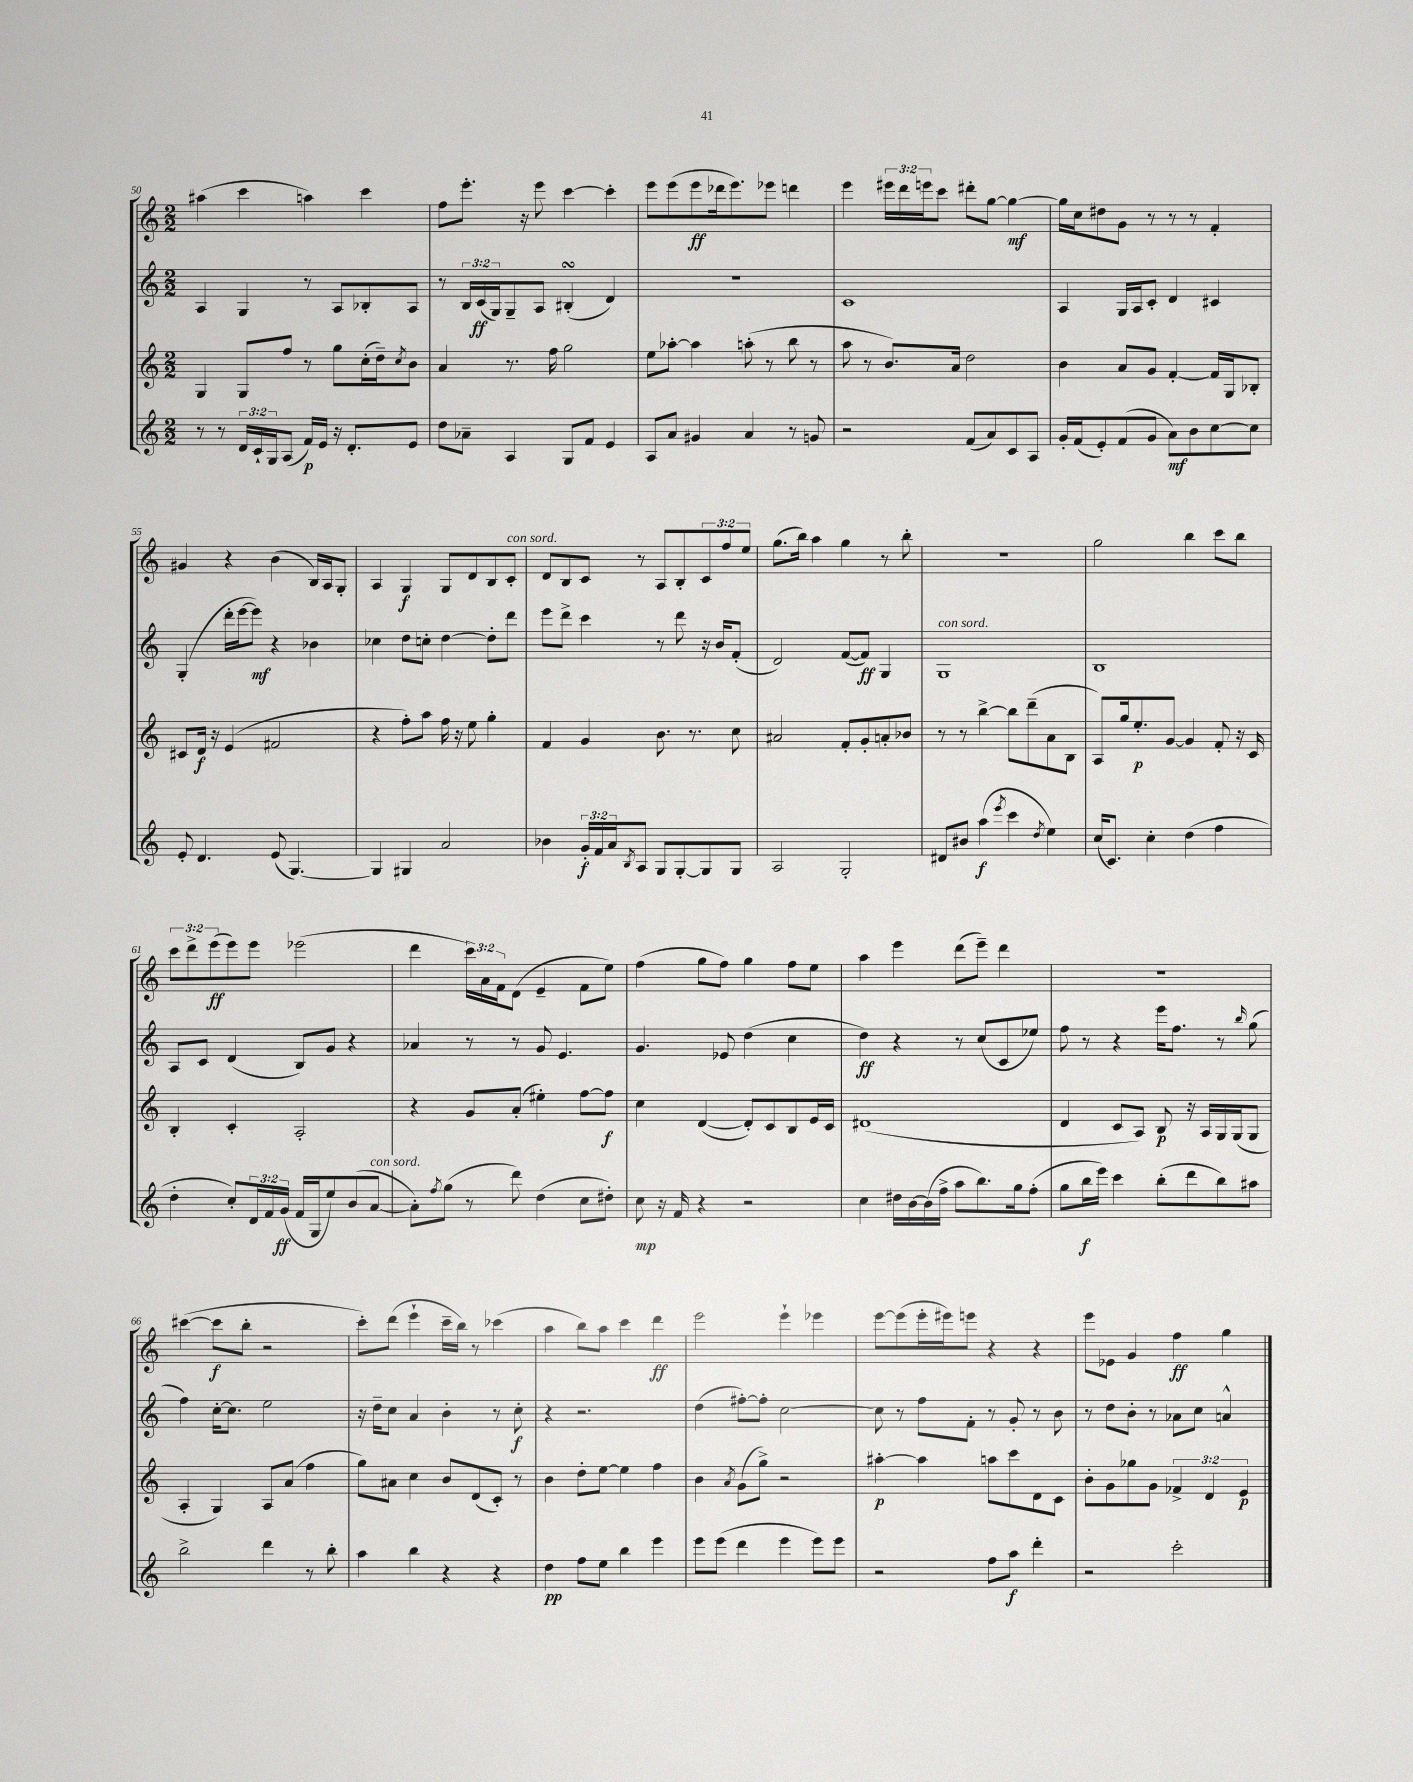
<<
\new StaffGroup <<
\new Staff = "s0" {
    \clef treble \key c \major \numericTimeSignature \time 2/2 \override Staff.TupletNumber.text = #tuplet-number::calc-fraction-text
    ais''4( c'''4 a''4) c'''4 |
    f''8 e'''8.-. r16 e'''8 c'''4~ c'''4-. |
    e'''8 e'''8( e'''8\ff des'''16 e'''8.) ees'''8 d'''4 |
    e'''4 \tuplet 3/2 { eis'''16 d'''16 e'''16 } c'''8 dis'''8-. g''8~ g''4~\mf |
    g''16 c''16 dis''8 g'8 r8 r8 r8 f'4-. |
    gis'4 r4 b'4( b16) a16 g8-. |
    a4 g4\f g8 d'8 b8 c'8-.^\markup { \italic "con sord." } |
    d'8 b8 c'8 r8 a8 b8-. \tuplet 3/2 { c'8 f''8 e''8 } |
    g''8.( b''16) a''4 g''4 r8 b''8-. |
    R1 |
    g''2 b''4 c'''8 b''8 |
    \tuplet 3/2 { c'''8 d'''8-> e'''8\ff( } e'''8) e'''8 ees'''2( |
    d'''4 \tuplet 3/2 { c'''16) a'16 f'16 } d'8( e'4-- f'8 e''8) |
    f''4( g''8 f''8) g''4 f''8 e''8 |
    a''4 e'''4 d'''8( e'''8--) d'''4 |
    r1 |
    cis'''4~( cis'''8\f b''8-. r2 |
    c'''8-.) d'''8( e'''4-! c'''16-- b''16) r8 ces'''4( |
    a''4 b''8) a''8 c'''4 d'''4\ff |
    e'''2 e'''4-! ees'''4 |
    e'''8~ e'''8( e'''16-. eis'''16) e'''8 r4 r4 |
    e'''8 ees'8 g'4 f''4\ff g''4 \bar "|." |
}
\new Staff = "s1" {
    \clef treble \key c \major \numericTimeSignature \time 2/2 \override Staff.TupletNumber.text = #tuplet-number::calc-fraction-text
    a4 g4 r8 a8 bes8-. a8 |
    r8 \tuplet 3/2 { b16 c'16\ff( g16) } g8-- a8 bis4-.\turn( d'4) |
    R1 |
    c'1 |
    a4 g16 a16 c'8-. d'4 cis'4 |
    g4-.( d'''16-. e'''16~ e'''8\mf) r4 bes'4 |
    ces''4 d''8 c''8-. d''4~ d''8-. d'''8 |
    e'''8 d'''8-> c'''4 r8 d'''8 r16 b'16 f'8-.( |
    d'2) f'8~( f'8\ff) g4 |
    g1^\markup { \italic "con sord." } |
    b1 |
    a8 c'8 d'4( b8) g'8 r4 |
    aes'4 r8 r8 g'8 e'4. |
    g'4. ees'8 d''4( c''4 |
    d''4\ff) r4 r8 c''8( c'8 ees''8) |
    f''8 r8 r4 e'''16 f''8. r8 \grace { b''16 } g''8( |
    f''4) c''16~-. c''8. e''2 |
    r16 d''16-- c''8 a'4 b'4-. r8 c''8-.\f |
    r4 r2. |
    d''4( fis''8~-.) fis''8-. c''2~ |
    c''8 r8 f''8 f'8-. r8 g'8-. r8 b'8 |
    r8 d''8 b'8-. r8 aes'8 c''8 a'4-^ \bar "|." |
}
\new Staff = "s2" {
    \clef treble \key c \major \numericTimeSignature \time 2/2 \override Staff.TupletNumber.text = #tuplet-number::calc-fraction-text
    g4 g8 f''8 r8 g''8 c''16-.( d''16--) \acciaccatura { c''8 } b'8 |
    a'4 r8. f''16 g''2 |
    e''8 aes''8~-. aes''4 a''8-.( r8 b''8 r8 |
    a''8 r8 b'8.) a'16 d''2 |
    b'4 a'8 g'8 f'4~-. f'16 g16 bes8-. |
    cis'8 d'16\f r16 e'4( fis'2 |
    r4 f''8-.) a''8 f''16 r16 e''8 g''4-. |
    f'4 g'4 b'8. r8. c''8 |
    ais'2 f'8-. g'8-. a'8-. bes'8 |
    r8 r8 b''4~-> b''8 d'''8--( a'8 b8 |
    a8) g''16 e''8.-.\p g'8~ g'4 f'8-. r16 c'16 |
    b4-. c'4-. a2-. |
    r4 g'8 a'8-.( eis''4-.) f''8~ f''8\f |
    c''4 d'4~( d'8-.) c'8 b8 e'16 c'16 |
    dis'1( |
    d'4 c'8 a8) b8\p r16 a16 g16 g16( g8 |
    a4-. g4) a8 a'8( f''4 |
    g''8) ais'8 c''4 b'8 d'8( c'8-.) r8 |
    b'4 d''8-. e''8~ e''4 f''4 |
    b'4 \acciaccatura { a'8 } g'8( g''8->) r2 |
    ais''4~-.\p ais''4 a''8 c'''8 d'8 c'8 |
    b'8-. g'8 ges''8 g'8 \tuplet 3/2 { fes'4-> d'4 e'4\p } \bar "|." |
}
\new Staff = "s3" {
    \clef treble \key c \major \numericTimeSignature \time 2/2 \override Staff.TupletNumber.text = #tuplet-number::calc-fraction-text
    r8 r8 \tuplet 3/2 { d'16 c'16-! g16 } a8( f'16\p) e'16 r16 d'8.-. e'8 |
    d''8 aes'8-- a4 g8 f'8 e'4 |
    a8 a'8 gis'4 a'4 r8 g'8 |
    r2 f'8( a'8) c'8 a8 |
    g'16-. f'16( e'8-.) f'8( g'8 a'8\mf) b'8 c''8~ c''8 |
    e'8-. d'4. e'8( g4.~) |
    g4 gis4 a'2 |
    bes'4 \tuplet 3/2 { g'16-.\f f'16 a'16 } \acciaccatura { b8 } a8 g8 g8~-. g8 g8 |
    a2 g2-. |
    dis'8 bis'8 a''4\f( \acciaccatura { e'''8 } c'''4 \acciaccatura { d''8 } e''4) |
    c''16( c'8.) c''4-. d''4( f''4 |
    d''4-. c''8-.) \tuplet 3/2 { d'16 f'16 g'16\ff( } f'16 g16 e''8) b'8( a'8~^\markup { \italic "con sord." } |
    a'8-.) \acciaccatura { f''8 } g''8( r8 d'''8) d''4( c''8 dis''8-.) |
    c''8\mp r16 f'16 r4 r2 |
    c''4 dis''16 b'16~ b'16( f''16-> a''8 b''8.) g''16 f''8-.( |
    g''8 b''16\f e'''16) c'''4 b''8-.( d'''8 b''8) ais''8 |
    b''2-> d'''4 r8 b''8-. |
    a''4 b''4 r4 r4 |
    d''4\pp f''8 e''8 b''4 e'''4 |
    e'''8 e'''8( d'''4 e'''4 e'''8) e'''8 |
    r2 f''8 a''8\f d'''4-. |
    r2 c'''2-. \bar "|." |
}
>>
>>
\layout { \context { \Score currentBarNumber = #50 } }
